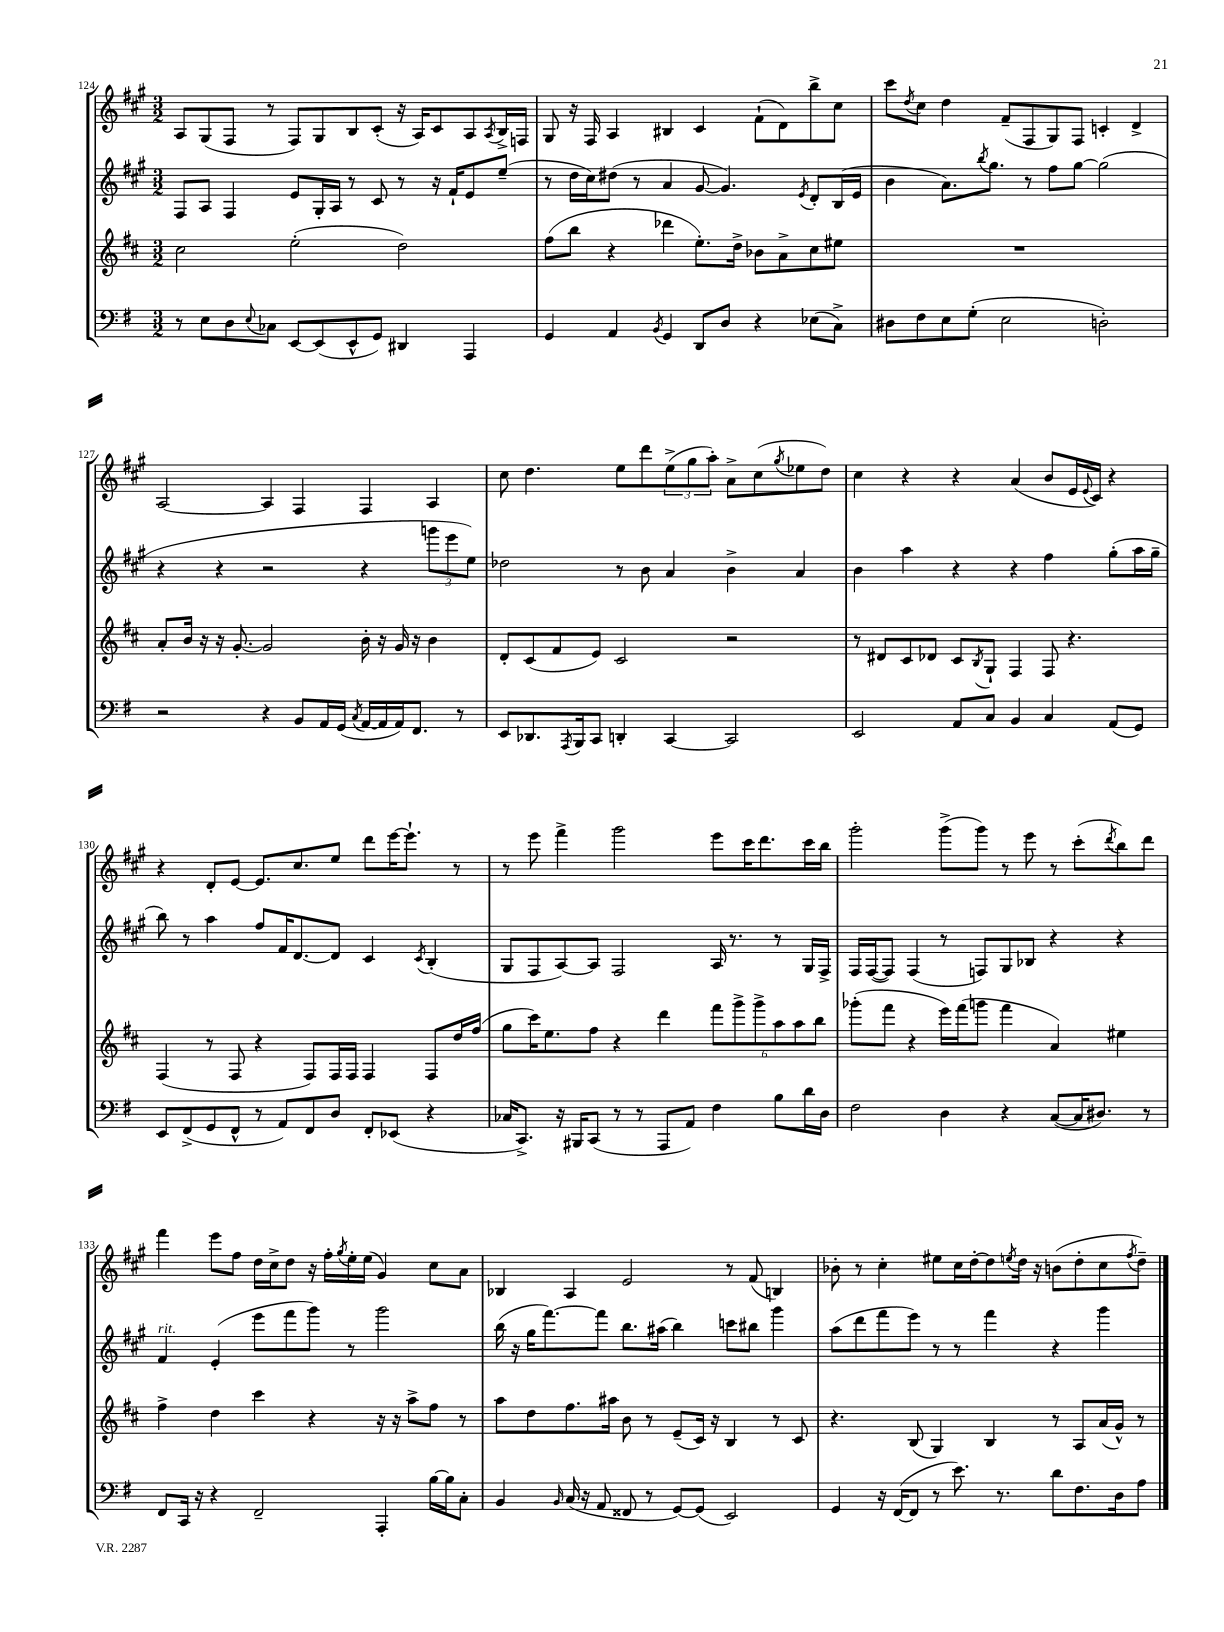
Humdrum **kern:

**kern	**kern	**kern	**kern
*staff4	*staff3	*staff2	*staff1
*clefF4	*clefG2	*clefG2	*clefG2
*k[f#]	*k[f#c#]	*k[f#c#g#]	*k[f#c#g#]
*M3/2	*M3/2	*M3/2	*M3/2
8r	2cc#	8F#	8A
8E	.	8A	(8G#
8D	.	4F#	8F#
8qqE	.	.	.
8C-	.	.	8r
[8EE	(2ee'	8e	8F#)
(8EE]	.	16G#'	8G#
.	.	16A	.
8EE^^	.	8r	8B
8GG)	.	8c#	(8c#'
4DD#	2dd)	8r	16r
.	.	.	16A)
.	.	16r	8c#
.	.	16f#`	.
4AAA	.	8e	8A
.	.	.	8qA
.	.	(8ee~	16B^
.	.	.	16F
=	=	=	=
4GG	(8ff#	8r	8G#
.	8bb	16dd	16r
.	.	16cc#)	16F#
4AA	4r	(8dd#	4A
.	.	8r	.
8qBB	.	.	.
4GG	4ddd-	4a	4B#
8DD	8.ee')	[8g#	4c#
8D	.	4.g#])	.
.	16dd^	.	.
4r	8b-	.	(8f#`
.	8a^	.	8d)
.	.	8qe	.
(8E-	8cc#	8d'	8bb^
8C^)	8ee#	(16B	8cc#
.	.	16e	.
=	=	=	=
8D#	1.r	4b	8ccc#
.	.	.	8qdd
8F#	.	.	8cc#
8E	.	8.a)	4dd
(8G'	.	.	.
.	.	8qbb	.
.	.	8.gg#	.
2E	.	.	(8f#~
.	.	8r	8F#
.	.	8ff#	8G#)
.	.	[8gg#	8F#
2D')	.	(2gg#]	4c'
.	.	.	4d^
=	=	=	=
2r	8a'	4r	[2A
.	16b	.	.
.	16r	.	.
.	16r	4r	.
.	[8.g'	.	.
4r	2g]	2r	4A]
8BB	.	.	4F#
16AA	.	.	.
(16GG	.	.	.
8qC	.	.	.
[16AA	16b'	4r	4F#
16AA]	16r	.	.
16AA)	16g	.	.
8.FF#	16r	.	.
.	4b	12ggg	4A
.	.	12eee	.
8r	.	.	.
.	.	12ee)	.
=	=	=	=
8EE	8d'	2dd-	8cc#
8.DD-	(8c#	.	4.dd
.	8f#	.	.
8qAAA	.	.	.
16BBB	.	.	.
8CC	8e)	.	.
4DD'	2c#	8r	8ee
.	.	8b	8ddd
[4CC	.	4a	(12ee^
.	.	.	12gg#
.	.	.	12aa')
2CC]	2r	4b^	8a^
.	.	.	(8cc#
.	.	.	8qgg#
.	.	4a	8ee-
.	.	.	8dd)
=	=	=	=
2EE	8r	4b	4cc#
.	8d#	.	.
.	8c#	4aa	4r
.	8d-	.	.
8AA	8c#	4r	4r
.	8qB	.	.
8C	8G`	.	.
4BB	4F#	4r	(4a
4C	8F#	4ff#	8b
.	4.r	.	16e
.	.	.	8qqe
.	.	.	16c#)
(8AA	.	(8gg#'	4r
8GG)	.	16aa	.
.	.	16gg#~	.
=	=	=	=
8EE	(4F#	8bb)	4r
(8FF#^	.	8r	.
8GG	8r	4aa	8d'
8FF#^^	8F#	.	[8e
8r	4r	8ff#	8.e]
8AA)	.	16f#	.
.	.	[8.d	8.cc#
8FF#	8F#)	.	.
8D	16F#	8d]	8ee
.	16F#	.	.
8FF#'	4F#	4c#	8ddd
(8EE-	.	.	[16eee
.	.	.	8.eee`]
.	.	8qc#	.
4r	8F#	(4B'	.
.	16dd	.	8r
.	(16ff#	.	.
=	=	=	=
16C-	8gg	8G#	8r
8.CC^)	.	.	.
.	16ccc#)	8F#	8eee
.	8.ee	.	.
16r	.	[8A)	4fff#^
16BBB#	.	.	.
(8CC	8ff#	8A]	.
8r	4r	2F#	2ggg#
8r	.	.	.
8AAA	4ddd	.	.
8AA)	.	.	.
4F#	12fff#	16A	8eee
.	.	8.r	.
.	12ggg^	.	.
.	.	.	16ccc#
.	12ggg^	.	.
.	.	.	8.ddd
8B	12aa	8r	.
.	12aa	.	.
16d	.	16G#	16ccc#
.	12bb	.	.
16D	.	16F#^	16bb
=	=	=	=
2F#	(8ggg-'	16F#	2ggg#'
.	.	([16F#	.
.	8fff#	8F#])	.
.	4r	(4F#	.
4D	16eee)	8r	(8ggg#^
.	(16fff#	.	.
.	8ggg	8F)	8ggg#)
4r	4fff#	8G#	8r
.	.	8B-	8eee
([8C	4a)	4r	8r
16C]	.	.	(8ccc#'
8.D#)	.	.	.
.	.	.	8qddd
.	4ee#	4r	8bb)
8r	.	.	8ddd
=	=	=	=
8FF#	4ff#^	4f#	4fff#
16CC	.	.	.
16r	.	.	.
4r	4dd	(4e'	8eee
.	.	.	8ff#
2FF#~	4ccc#	8eee	16dd
.	.	.	16cc#^
.	.	8fff#	8dd
.	4r	8ggg#)	16r
.	.	.	16ff#'
.	.	.	8qgg#
.	.	8r	16ee'
.	.	.	(16ee
4AAA'	16r	2ggg#	4g#)
.	16r	.	.
.	8aa^	.	.
[16B	8ff#	.	8cc#
16B]	.	.	.
8C'	8r	.	8a
=	=	=	=
4BB	8aa	(16bb	4B-
.	.	16r	.
.	8dd	16gg#	.
.	.	[8.fff#)	.
16qqBB	.	.	.
(16C	8.ff#	.	4A
16r	.	.	.
8AA	.	8fff#]	.
.	16aa#	.	.
8FF##	8b	8.bb	2e
8r	8r	.	.
.	.	(16aa#	.
[8GG)	(8e~	4bb)	.
(8GG]	16c#)	.	.
.	16r	.	.
2EE)	4B	8ccc	8r
.	.	8bb#	(8f#
.	8r	4ggg#	4B)
.	8c#	.	.
=	=	=	=
4GG	4.r	(8aa	8b-'
.	.	8ddd	8r
16r	.	8fff#	4cc#'
([16FF#	.	.	.
8FF#]	(8B	8eee)	.
8r	4G)	8r	8ee#
8.e)	.	8r	16cc#
.	.	.	[16dd'
.	4B	4fff#	8dd]
8.r	.	.	.
.	.	.	8qee
.	.	.	16dd
.	.	.	16r
8d	8r	4r	(8b
8.F#	8A	.	8dd'
.	(16a	4ggg#	8cc#
16D	16g^^)	.	.
.	.	.	8qff#
8A	8r	.	8dd~)
==	==	==	==
*-	*-	*-	*-
